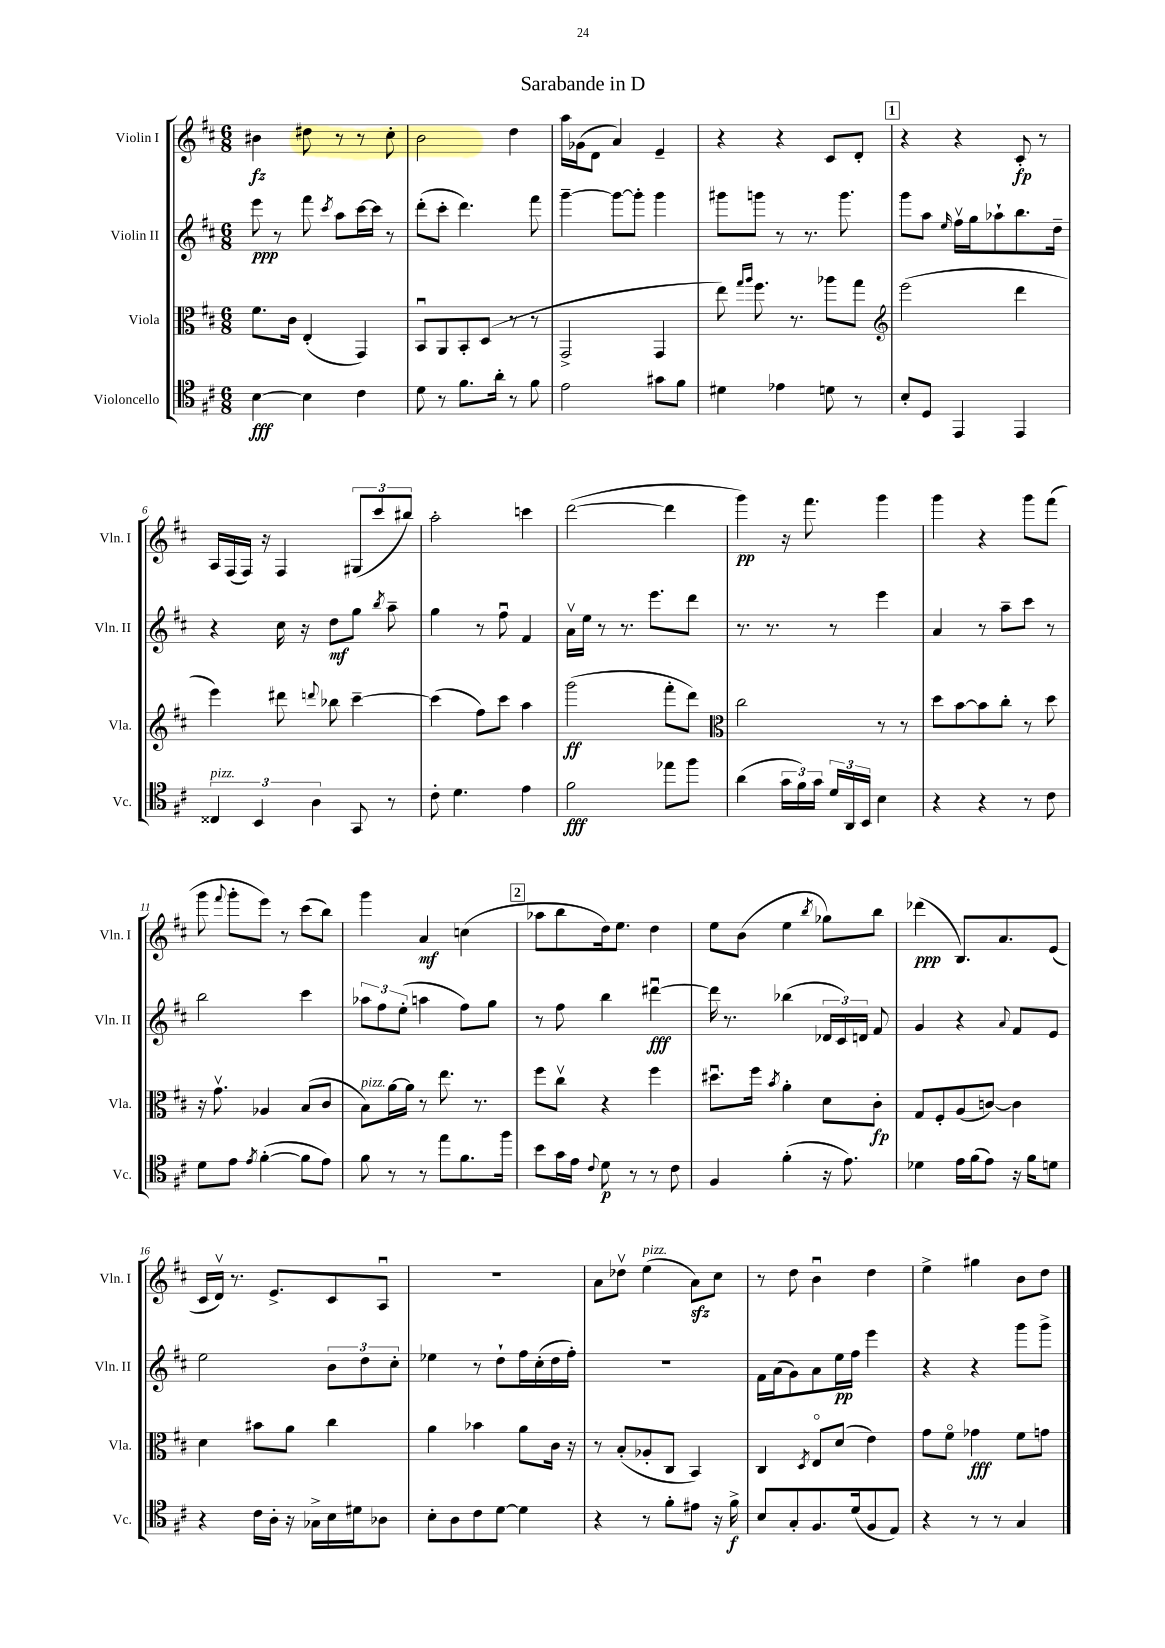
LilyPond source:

\header { title = "Sarabande in D" }
<<
\new StaffGroup <<
\new Staff = "s0" \with { instrumentName = "Violin I" shortInstrumentName = "Vln. I" } {
    \clef treble \key d \major \numericTimeSignature \time 6/8
    \autoBeamOff bis'4\fz dis''8 r8 r8 cis''8-. |
    b'2 d''4 |
    a''16[ ges'16( d'8] a'4) e'4-- |
    r4 r4 cis'8[ d'8]-. |
    \mark \markup { \box "1" } r4 r4 cis'8-.\fp r8 |
    a16[ fis16( fis16]) r16 fis4 \tuplet 3/2 { gis8[( cis'''8 bis''8]) } |
    a''2-. c'''4 |
    d'''2~( d'''4 |
    g'''4\pp) r16 fis'''8. g'''4 |
    g'''4 r4 g'''8[ fis'''8]( |
    g'''8 \appoggiatura { fis'''8 } g'''8[-. e'''8]) r8 cis'''8[( b''8]) |
    g'''4 a'4\mf c''4( |
    \mark \markup { \box "2" } aes''8[ b''8 d''16) e''8.] d''4 |
    e''8[ b'8]( e''4 \acciaccatura { b''8 } ges''8[) b''8] |
    des'''4\ppp( b8.[) a'8. e'8]( |
    cis'16[ d'16]\upbow) r8. e'8.[-> cis'8 a8]\downbow |
    R2. |
    a'8[ des''8]\upbow e''4^\markup { \italic "pizz." }( a'8[\sfz) cis''8] |
    r8 d''8 b'4\downbow d''4 |
    e''4-> gis''4 b'8[ d''8] \bar "|." |
}
\new Staff = "s1" \with { instrumentName = "Violin II" shortInstrumentName = "Vln. II" } {
    \clef treble \key d \major \numericTimeSignature \time 6/8
    \autoBeamOff e'''8\ppp r8 fis'''8 \acciaccatura { cis'''8 } a''8[ cis'''16~ cis'''16] r8 |
    d'''8[-.( cis'''8]-. d'''4.) fis'''8 |
    g'''4~-- g'''8[~ g'''8]-. g'''4 |
    gis'''8[ g'''8] r8 r8. g'''8. |
    \mark \markup { \box "1" } g'''8[ a''8] \grace { e''16 } fis''16[\upbow g''16 aes''8-! b''8. d''16]-- |
    r4 cis''16 r16 d''8[\mf g''8] \acciaccatura { b''8 } a''8-- |
    g''4 r8 fis''8\downbow fis'4 |
    a'16[\upbow e''16] r8 r8. e'''8.[ d'''8] |
    r8. r8. r8 e'''4 |
    a'4 r8 a''8[-- cis'''8] r8 |
    b''2 cis'''4 |
    \tuplet 3/2 { aes''8[ fis''8 e''8]-.( } a''4 fis''8[) g''8] |
    \mark \markup { \box "2" } r8 fis''8 b''4 dis'''4~\downbow\fff |
    dis'''16 r8. bes''4( \tuplet 3/2 { des'16[ cis'16) d'16] } fis'8 |
    g'4 r4 \appoggiatura { a'8 } fis'8[ e'8] |
    e''2 \tuplet 3/2 { b'8[ d''8 cis''8]-. } |
    ees''4 r8 d''8[-! fis''16 cis''16-.( d''16 fis''16]-.) |
    R2. |
    fis'16[ a'16( g'8) a'8 e''16\pp fis''16] e'''4 |
    r4 r4 g'''8[ g'''8]-> \bar "|." |
}
\new Staff = "s2" \with { instrumentName = "Viola" shortInstrumentName = "Vla." } {
    \clef alto \key d \major \numericTimeSignature \time 6/8
    \autoBeamOff fis'8.[ cis'16] e4-.( g,4) |
    b,8[\downbow a,8 b,8-. d8]( r8 r8 |
    g,2-> g,4 |
    e''8) \grace { g''16[ a''16] } fis''8. r8. aes''8[ g''8] |
    \mark \markup { \box "1" } \clef treble e'''2( d'''4 |
    e'''4) dis'''8 \appoggiatura { d'''8 } bes''8 cis'''4~-- |
    cis'''4( fis''8[) cis'''8] a''4 |
    g'''2\ff( fis'''8[-. d'''8]) |
    \clef alto cis''2 r8 r8 |
    d''8[ b'8~ b'8 cis''8]-. r8 d''8 |
    r16 g'8.\upbow aes4 b8[( cis'8] |
    b8[^\markup { \italic "pizz." }) a'16~ a'16] r8 e''8. r8. |
    \mark \markup { \box "2" } fis''8[ cis''8]\upbow r4 fis''4 |
    dis''8.[\downbow fis''16] \acciaccatura { b'8 } a'4-. d'8[ cis'8]-.\fp |
    g8[ fis8-. a8( c'8]~) c'4 |
    d'4 bis'8[ a'8] cis''4 |
    a'4 bes'4 a'8[ cis'16] r16 |
    r8 b8[-.( aes8-. cis8] b,4) |
    cis4 \acciaccatura { d8 } e8[\flageolet d'8]( e'4) |
    g'8[ fis'8]\flageolet ges'4\fff fis'8[ g'8] \bar "|." |
}
\new Staff = "s3" \with { instrumentName = "Violoncello" shortInstrumentName = "Vc." } {
    \clef tenor \key d \major \numericTimeSignature \time 6/8
    \autoBeamOff b4~\fff b4 cis'4 |
    d'8 r8 fis'8.[ a'16]-. r8 fis'8 |
    e'2 gis'8[ fis'8] |
    dis'4 ees'4 d'8 r8 |
    \mark \markup { \box "1" } b8[-. d8] e,4 e,4 |
    \tuplet 3/2 { cisis4^\markup { \italic "pizz." } b,4 a4 } g,8 r8 |
    cis'8-. d'4. e'4 |
    fis'2\fff ees''8[ fis''8] |
    a'4( \tuplet 3/2 { g'16[ fis'16) g'16] } \tuplet 3/2 { d'16[ a,16 b,16] } b4 |
    r4 r4 r8 cis'8 |
    d'8[ e'8] \acciaccatura { e'8 } fis'4~-.( fis'8[ e'8]) |
    fis'8 r8 r8 e''8[ fis'8. fis''16] |
    \mark \markup { \box "2" } b'8[ g'16 e'16] \appoggiatura { cis'8 } d'8\p r8 r8 cis'8 |
    fis4 fis'4-.( r16 e'8.) |
    des'4 e'16[ fis'16( e'8]) r16 fis'16[ d'8] |
    r4 cis'16[ a16]-. r16 ges16[-> b16 dis'16 aes8] |
    b8[-. a8 cis'8 d'8]~ d'4 |
    r4 r8 fis'8[-. eis'8] r16 fis'16->\f |
    b8[ g8-. fis8. d'16( fis8 e8]) |
    r4 r8 r8 g4 \bar "|." |
}
>>
>>
